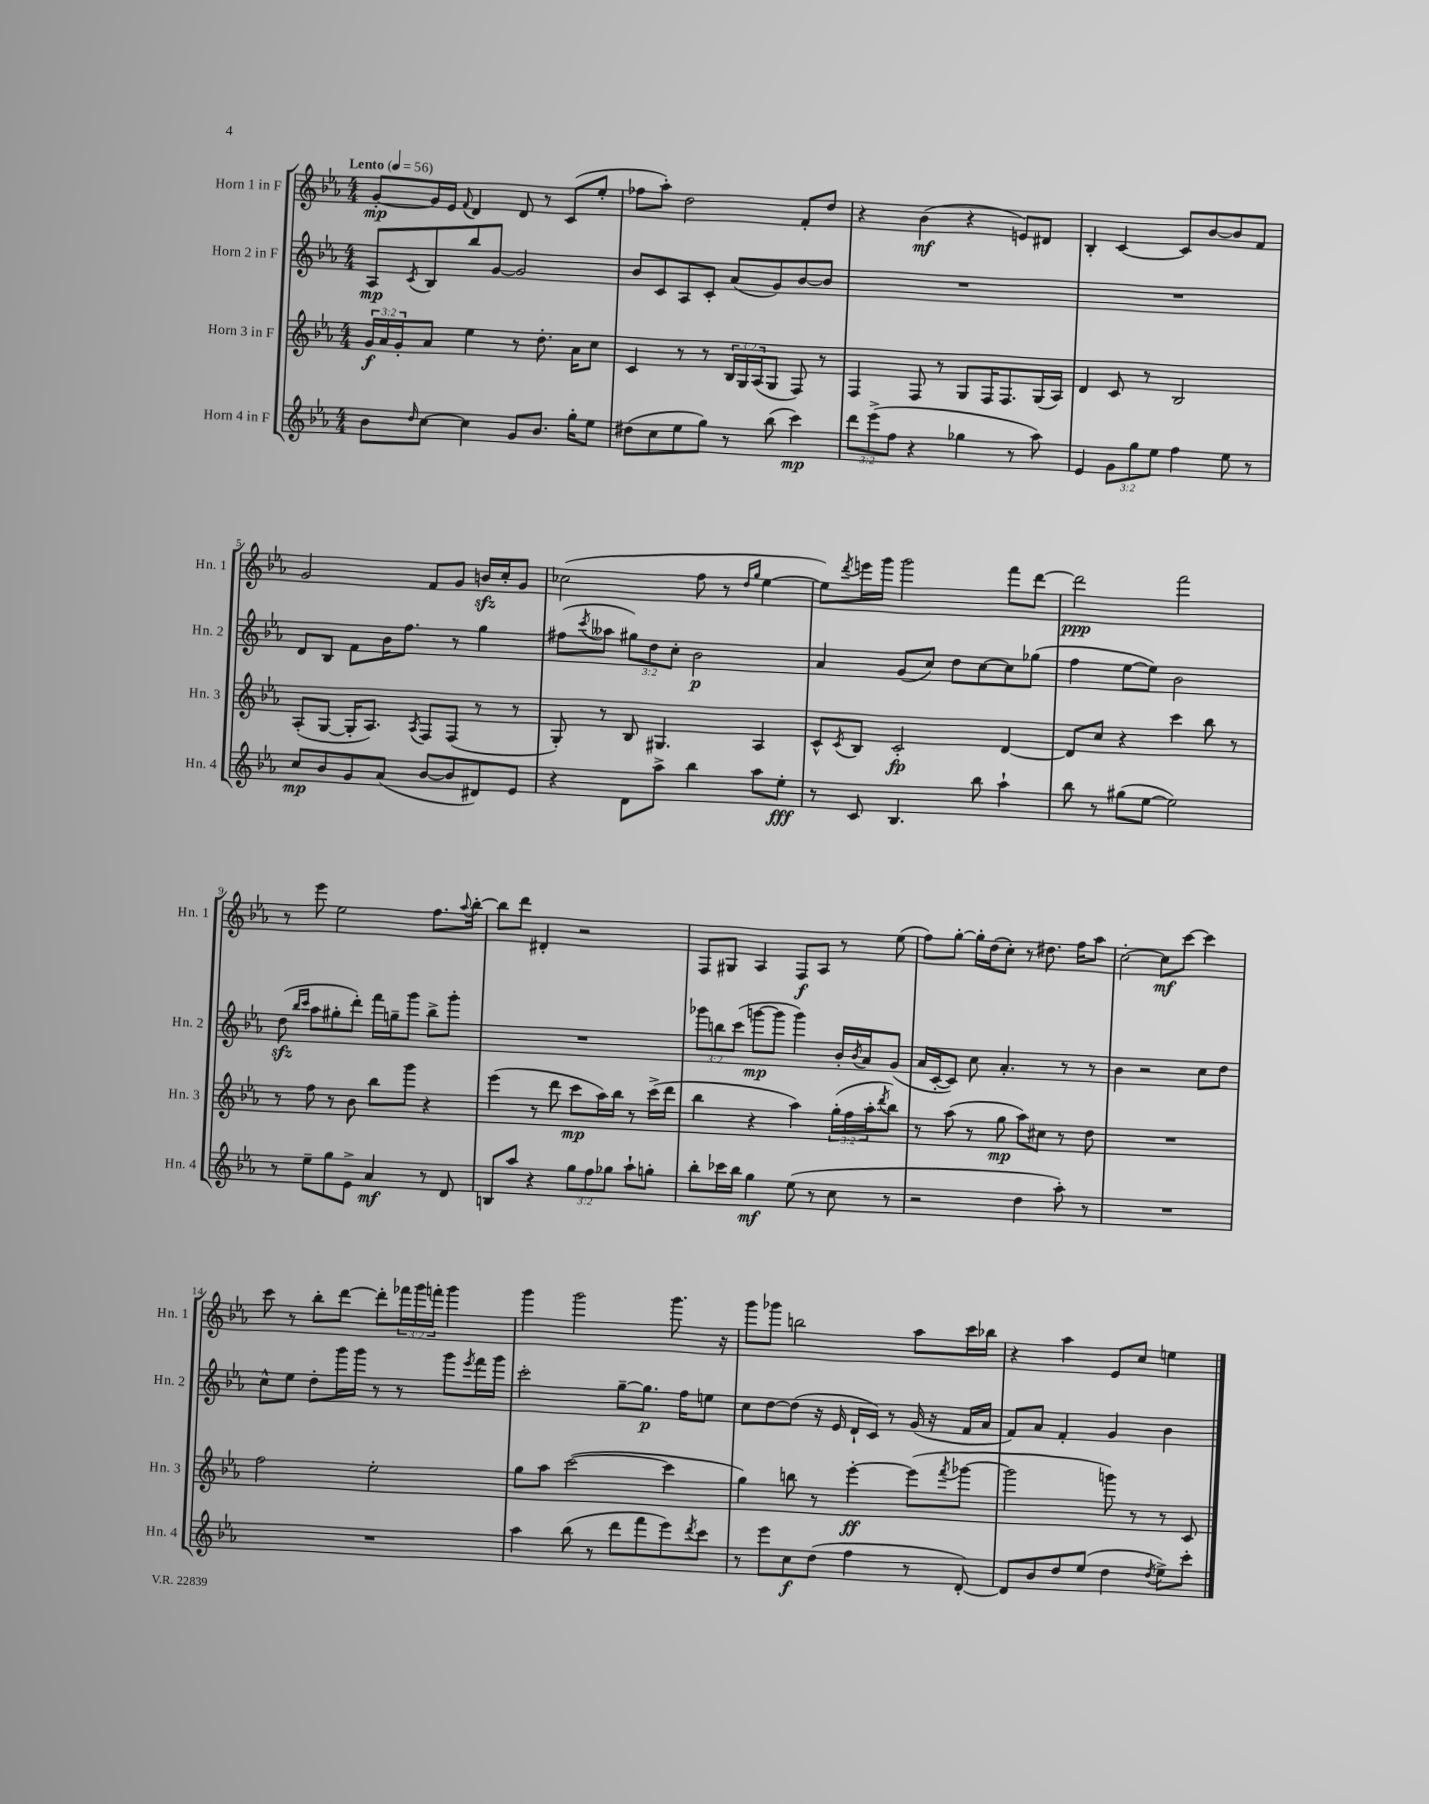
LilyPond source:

<<
\new StaffGroup <<
\new Staff = "s0" \with { instrumentName = "Horn 1 in F" shortInstrumentName = "Hn. 1" } {
    \clef treble \key ees \major \numericTimeSignature \time 4/4 \override Staff.TupletNumber.text = #tuplet-number::calc-fraction-text \tempo "Lento" 4 = 56
    g'8~-.\mp g'16 ees'16 \appoggiatura { f'8 } d'4 d'8 r8 c'8( ees''8-. |
    fes''8 aes''8-.) d''2 f'8-. d''8 |
    r4 bes'4\mf( r4 e'8) dis'8 |
    bes4-. c'4~ c'8 bes'8~ bes'8 f'8 |
    g'2 f'8 g'8 b'16\sfz c''16-. g'8 |
    ces''2( f''8 r8 \grace { d''16 g''16 } ees''4~ |
    ees''8) \acciaccatura { d'''8 } e'''16 g'''16 g'''2 f'''8 d'''8~ |
    d'''2\ppp f'''2 |
    r8 ees'''8 ees''2 f''8. \appoggiatura { aes''8 } bes''16~-. |
    bes''8 d'''8 dis'4-. r2 |
    f8 gis8 aes4 f8\f aes8 r8 ees''8( |
    f''8) g''8~-. g''16-. d''16( c''8-.) r8 dis''8. f''16 aes''8 |
    c''2~-. c''8\mf c'''8~ c'''4 |
    c'''8 r8 bes''8-. d'''8~ d'''8-. \tuplet 3/2 { fes'''16 g'''16 f'''16-. } g'''4 |
    g'''4 g'''2 g'''8. r16 |
    g'''8 ges'''8 b''2 aes''8 c'''16 bes''16 |
    r4 aes''4 ees'8 c''8 e''4 \bar "|." |
}
\new Staff = "s1" \with { instrumentName = "Horn 2 in F" shortInstrumentName = "Hn. 2" } {
    \clef treble \key ees \major \numericTimeSignature \time 4/4 \override Staff.TupletNumber.text = #tuplet-number::calc-fraction-text
    aes8\mp \acciaccatura { c'8 } bes8 bes''8 g'8~ g'2 |
    bes'8 c'8 aes8 c'8-. aes'8( g'8) bes'8~ bes'8 |
    R1 |
    R1 |
    d'8 bes8 f'8 bes'16 f''8. r8 g''4 |
    fis''8( \acciaccatura { c'''8 } aeses''8 \tuplet 3/2 { gis''8) d''8 c''8-. } bes'2\p |
    aes'4 g'8( c''8) d''8 c''8~ c''8 ges''8( |
    f''4 ees''8~ ees''8) bes'2 |
    d''8\sfz( \grace { bes''16 c'''16 } aes''8 gis''8-. d'''8-.) f'''16 g''16-- g'''8 bes''8-> g'''8-. |
    R1 |
    \tuplet 3/2 { ges'''8 b''8 c'''8( } g'''8~\mp g'''8 g'''4) bes'16-. \acciaccatura { bes'8 } aes'16 g'8( |
    aes'16 c'16~-. c'8) c''8 aes'4.-. r8 r8 |
    bes'4 r2 c''8 d''8 |
    c''8-^ ees''8 d''8-. g'''16 g'''16 r8 r8 g'''8 \acciaccatura { ees'''8 } f'''16 g'''16 |
    c'''2-. g''8~-- g''8.\p f''16 e''8 |
    c''8 d''8~ d''8( r16 ees'16 d'16-! c'16) r8 g'16( r16 f'16 aes'16 |
    f'8) aes'8 f'4-. g'4 bes'4 \bar "|." |
}
\new Staff = "s2" \with { instrumentName = "Horn 3 in F" shortInstrumentName = "Hn. 3" } {
    \clef treble \key ees \major \numericTimeSignature \time 4/4 \override Staff.TupletNumber.text = #tuplet-number::calc-fraction-text
    \tuplet 3/2 { g'16\f aes'16 g'16-. } aes'8 ees''4 r8 d''8.-. aes'16 c''8 |
    c'4 r8 r8 \tuplet 3/2 { bes16 g16 aes16( } g8 f8) r8 |
    f4 f8 r8 g8 f16 f8. g16( aes16) |
    d'4 c'8 r8 bes2 |
    aes8-.( g8~ g16-. aes8.) \acciaccatura { aes8 } f8 f8( r8 r8 |
    g8-.) r8 bes8 gis4. aes4 |
    c'8-^ \acciaccatura { c'8 } bes8 c'2-.\fp d'4~ |
    d'8 c''8 r4 c'''4 bes''8 r8 |
    r8 f''8 r8 bes'8 bes''8 g'''8 r4 |
    ees'''4( r8 d'''8 c'''8\mp aes''16) bes''16 r8 c'''16->( d'''16 |
    bes''4 r4 aes''4) \tuplet 3/2 { g''16-.( f''16 aes''16-. } \acciaccatura { d'''8 } bes''8) |
    r8 aes''8( r8 g''8\mp aes''8) cis''8 r8 d''8 |
    R1 |
    f''2 ees''2-. |
    g''8 aes''8 c'''2~( c'''4 |
    g''4) b''8 r8 ees'''4~-.\ff ees'''8( \acciaccatura { f'''8 } ges'''8~ |
    ges'''2 g'''8) r8 r8 c'8 \bar "|." |
}
\new Staff = "s3" \with { instrumentName = "Horn 4 in F" shortInstrumentName = "Hn. 4" } {
    \clef treble \key ees \major \numericTimeSignature \time 4/4 \override Staff.TupletNumber.text = #tuplet-number::calc-fraction-text
    bes'8 \grace { d''16 } c''8~ c''4 g'8 bes'8. g''16-. ees''8 |
    dis''8( c''8 ees''8 g''8) r8 bes''8( c'''4\mp) |
    \tuplet 3/2 { d'''8 ees'''8->( f''8 } r4 ges''4 r8 aes''8) |
    ees'4 \tuplet 3/2 { g'8 g''8 ees''8 } f''4 ees''8 r8 |
    c''8\mp bes'8 g'8 aes'8( bes'8~ bes'8 dis'8) ees'8 |
    r4 d'8 aes''8-> bes''4 aes''8 ees''8-.\fff |
    r8 c'8 bes4. bes''8 aes''4-! |
    bes''8 r8 gis''8( ees''8~ ees''2) |
    r8 ees''8-- g''8 ees'8-> aes'4\mf r8 d'8 |
    b8 aes''8 r4 \tuplet 3/2 { g''8 f''8 ges''8 } aes''8-! g''8-. |
    bes''8-. ces'''16 bes''16 g''4\mf ees''8( r8 c''8 r8 |
    r2 d''4 aes''8-.) r8 |
    R1 |
    R1 |
    aes''4 bes''8( r8 d'''8 f'''8 ees'''8) \acciaccatura { d'''8 } c'''8 |
    r8 ees'''8 c''8\f d''8( f''4 r8 d'8~-.) |
    d'8 bes'8 d''8 ees''8( d''4 \acciaccatura { d''8 } ees''8->) c'''8-. \bar "|." |
}
>>
>>
